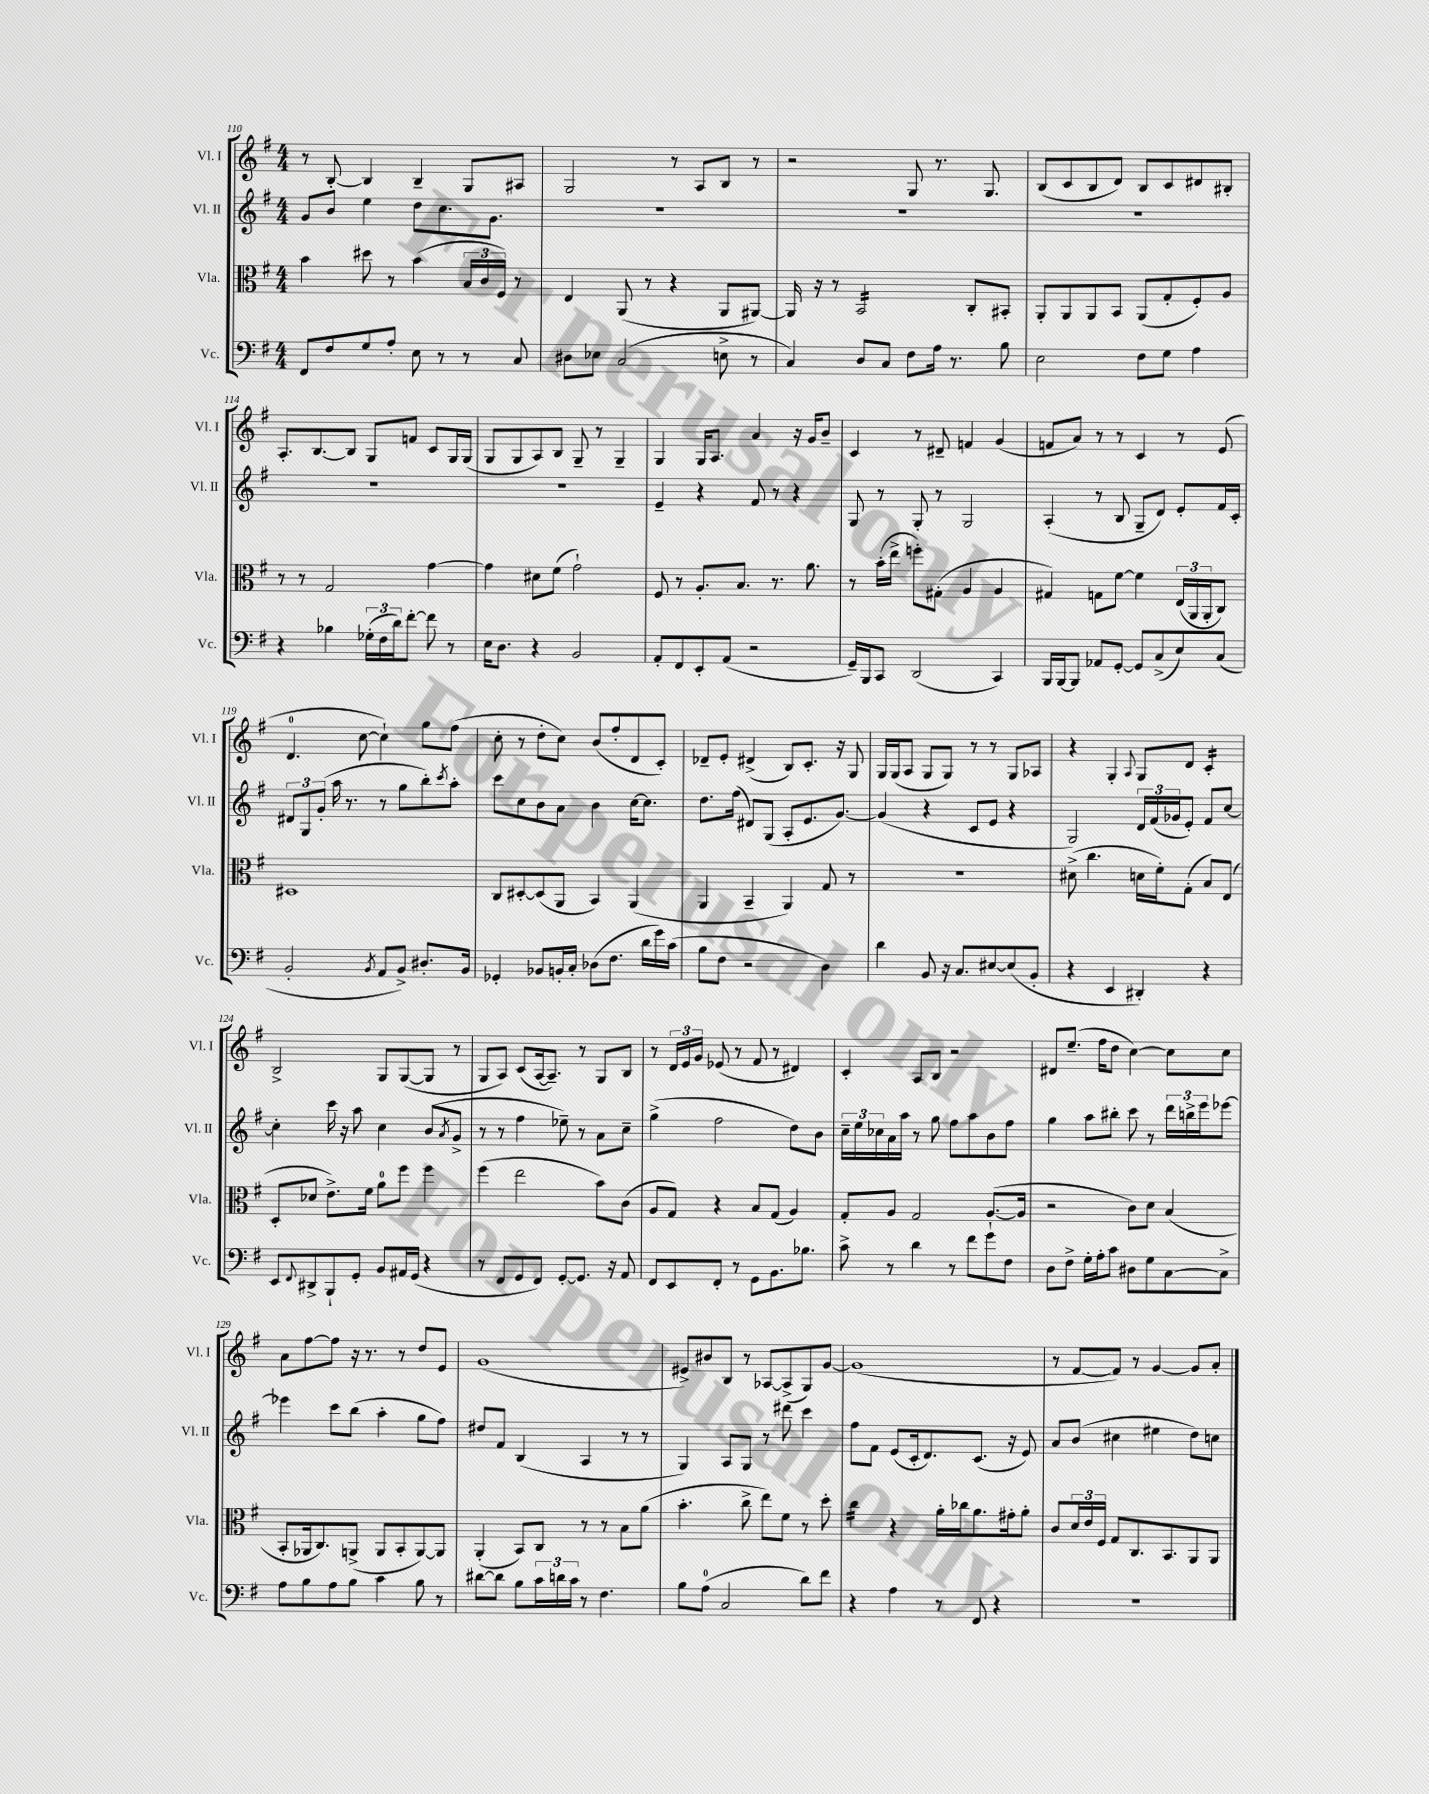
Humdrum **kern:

**kern	**kern	**kern	**kern
*staff4	*staff3	*staff2	*staff1
*clefF4	*clefC3	*clefG2	*clefG2
*k[f#]	*k[f#]	*k[f#]	*k[f#]
*M4/4	*M4/4	*M4/4	*M4/4
8FF#	4b	8g	8r
8F#	.	8b	[8B'
8G	8dd#	4ee	4B]
8A'	8r	.	.
8E	(4b	8dd	4B~
8r	.	8.cc	.
8r	24B	.	8G
.	24c	.	.
.	.	8.g	.
.	24F#)	.	.
8C	8r	.	8A#
=	=	=	=
8D#	4E	1r	2G
8E-	.	.	.
(2C	(8AA	.	.
.	8r	.	.
.	4r	.	8r
.	.	.	8A
8E^	8AA	.	8B
8r	[8AA#)	.	8r
=	=	=	=
4C)	16AA#]	1r	2r
.	16r	.	.
.	8r	.	.
8D	2BB	.	.
8C	.	.	.
8F#	.	.	8G
16A	.	.	8.r
8.r	.	.	.
.	8C'	.	.
.	.	.	8.G
8B	8BB#'	.	.
=	=	=	=
2E	8AA'	1r	(8B
.	8AA	.	8c
.	8AA	.	8B
.	8BB	.	8d)
8F#	(8AA	.	8B
8G	8G'	.	8c
4A	8F#')	.	8d#
.	8A	.	8B#'
=	=	=	=
4r	8r	1r	8.A'
.	8r	.	.
.	.	.	[8.B
4B-	2G	.	.
.	.	.	8B]
(24G-'	.	.	8G
24F#	.	.	.
24d)	.	.	.
[8f#'	.	.	8f
8f#]	[4g	.	8c
8r	.	.	16G
.	.	.	(16G
=	=	=	=
16E	4g]	1r	8G
8.D	.	.	.
.	.	.	8G
4r	8d#	.	8A)
.	(8f#	.	8B
2BB	2g`)	.	8G~
.	.	.	8r
.	.	.	4G~
=	=	=	=
8AA'	8F#	4e~	4G
8FF#	8r	.	.
8EE'	8.A'	4r	16G
.	.	.	8.A
(8AA	.	.	.
.	8.B	.	.
2r	.	8f#	4a
.	8.r	8r	.
.	.	4r	16r
.	8.a	.	16g
.	.	.	8b~
=	=	=	=
16GG~)	8r	8G	4c
16BBB	.	.	.
8CC	(16b'	8r	.
.	16ee^	.	.
(2DD	8ff')	8G'	8r
.	(8G#'	8r	8d#~
.	4A	2G	4f
4CC)	4A	.	(4g
=	=	=	=
16BBB	4G#)	(4A'	8f
[16BBB	.	.	.
8BBB]	.	.	8a)
8AA-	8G	8r	8r
[8GG'	[8f#	8B	8r
8GG]	4f#]	8G~	4c
(8C^	.	8d)	.
8E)	(24E	8e'	8r
.	24AA	.	.
.	24AA'	.	.
(8C	8C)	16f#	(8e
.	.	16c'	.
=	=	=	=
2BB'	1D#	12d#	4.d
.	.	12G	.
.	.	(12g'	.
.	.	16aa	.
.	.	8.r	.
.	.	.	[8cc
8qBB	.	.	.
8AA	.	8r	4cc`])
8BB^)	.	8gg	.
8.D#'	.	8bb')	8gg
.	.	8qccc	.
.	.	8aa'	(8ff#
16BB	.	.	.
=	=	=	=
4GG-'	8C	8ccc	8cc'
.	[8D#'	8cc	8r
8BB-	(8D#]	8b	8dd'
16BB'	8AA	8a	8cc)
16C'	.	.	.
(8D-	4BB)	4b	(8b
8.F#	.	.	8ff#'
.	(4AA	[16cc	8d
16d	.	8.cc]	.
16g)	.	.	8c')
(16c	.	.	.
=	=	=	=
8B	4AA	8.dd	8d-~
8F#	.	.	8e'
.	.	(16ff#	.
2r	4BB~	8d#)	(4d#^
.	.	(8G	.
.	4AA)	8A'	8B)
.	.	8.e	8.c'
4D)	8G	.	.
.	.	[8.g)	16r
.	8r	.	8G
=	=	=	=
4d	1r	(4g]	16G
.	.	.	(16G
.	.	.	8A
8BB	.	4r	8G
16r	.	.	8G)
8.C	.	.	.
.	.	8c	8r
[8E#	.	8e	8r
(8E#]	.	4r	8G
8BB'	.	.	8A-
=	=	=	=
4r	(8d#^	2G)	4r
.	4.cc	.	.
4EE	.	.	4G'
.	.	.	8qqA
4DD#')	16d	24d	8G
.	.	(24f#	.
.	16f#')	.	.
.	.	24g-	.
.	(8G'	8e')	8d
4r	8B)	8f#	4c'
.	(8E	[8cc	.
=	=	=	=
8EE	8D'	4cc']	2B^
8qqFF#	.	.	.
8DD#^	8d-	.	.
8BBB`	8.e^)	16ccc	.
.	.	16r	.
8GG'	.	8aa	.
.	16f#	.	.
8BB	8a	4cc	8G
16AA#	8ff#	.	([8G
(16GG	.	.	.
4r	4ff#	(8b	8G]
.	.	8qa	.
.	.	8g^	8r
=	=	=	=
8r	(4ff#	8r	8G
8FF#	.	8r	8A)
8GG	2ee	4ff#	(8c
8FF#)	.	.	[16A
.	.	.	8.A~])
[8GG'	.	8ee-~)	.
8.GG]	.	8r	8r
.	8b)	8a	8G
16r	.	.	.
8AA	(8c	8cc~	8B
=	=	=	=
8FF#	8A	(4gg^	8r
8EE	8G)	.	24d
.	.	.	24e
.	.	.	24g
8FF#'	4r	2ff#	(8e-
8r	.	.	8r
8GG	8B	.	8f#
8.BB	(8G	.	8r
.	4A)	8dd)	4d#)
8.B-	.	.	.
.	.	8b	.
=	=	=	=
8c^	8G'	24cc~	4c'
.	.	24ee	.
.	.	24cc-	.
8r	8A	16a	.
.	.	16aa	.
4d	2G	8r	8A
.	.	8gg	8B
8r	.	8ff#	2r
8f#	.	8aa	.
8g`	([8.A	8b	.
8F#	.	8ff#	.
.	16A]	.	.
=	=	=	=
8D	2r	4gg	8d#
8F#^	.	.	(8.ee~
16G'	.	8aa	.
16A'	.	.	16ff#
8c	.	8bb#'	8dd
8D#	8c)	8ccc	[4cc)
8G	8d	8r	.
[8C	(4B	24ddd	8cc]
.	.	24bb^	.
.	.	24eee	.
8C^]	.	[8eee-	8cc
=	=	=	=
8A	8BB'	4eee-]	8a
8B	16AA-	.	[8ff#
.	8.C)	.	.
8A	.	8ccc	8ff#]
8B	(8AA^	(8bb	16r
.	.	.	8.r
4c	8AA	4aa'	.
.	8BB'	.	8r
8B	[8AA)	8gg	8dd
8r	8AA]	8ff#)	8e
=	=	=	=
[8d#	(4AA'	8dd#	(1g
8d#]	.	8f#	.
8B	8BB)	(4B	.
24c	8C	.	.
24d	.	.	.
24c	.	.	.
8r	8r	4A	.
4.F#	8r	.	.
.	8B	8r	.
.	(8a	8r	.
=	=	=	=
8B	4.b'	4G)	8e#^)
(8A	.	.	8b#
2C	.	8A	8B
.	8cc^	8G	8r
.	8ee)	8r	[8A-
.	8f#	8ddd#	(8A-^]
8d)	8r	4ccc	8G)
8f#	8dd'	.	[8g
=	=	=	=
4r	4cc	8ff#	(1g]
.	.	8f#	.
4A	4r	(8e	.
.	.	16c'	.
.	.	8.d)	.
8r	16a'	.	.
.	16cc-	.	.
8FF#	8.a	(8.c	.
4r	.	.	.
.	16g#'	16r	.
.	8a'	8e)	.
=	=	=	=
1r	8c	8a	8r
.	24d	(8b	[8f#
.	24e	.	.
.	24F#	.	.
.	8G	4cc#	8f#])
.	8.C	.	8r
.	.	4ee#	[4g
.	8.BB	.	.
.	8AA	8dd)	8g]
.	8AA	8cc	8a'
==	==	==	==
*-	*-	*-	*-
